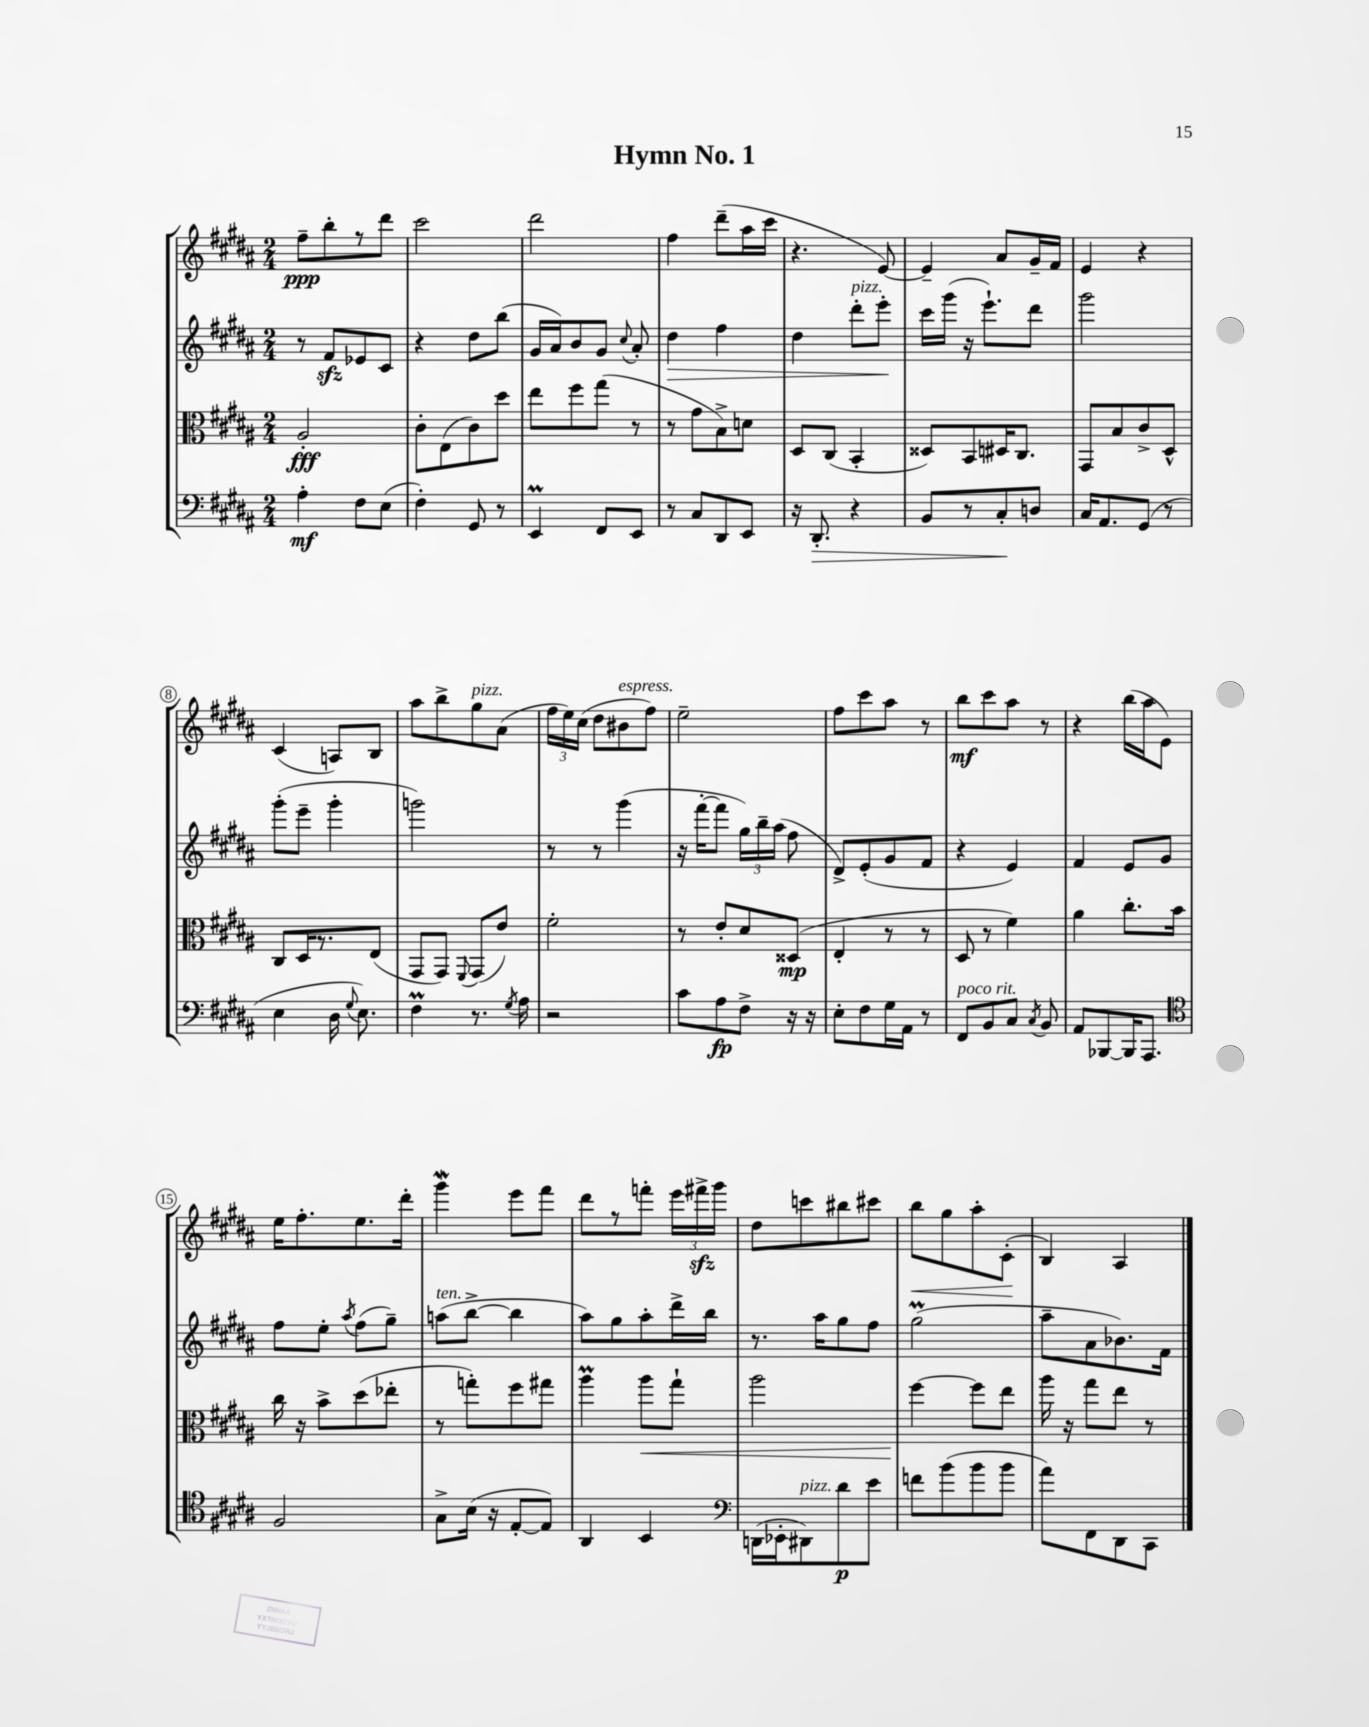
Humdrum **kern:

**kern	**kern	**kern	**kern
*staff4	*staff3	*staff2	*staff1
*clefF4	*clefC3	*clefG2	*clefG2
*k[f#c#g#d#a#]	*k[f#c#g#d#a#]	*k[f#c#g#d#a#]	*k[f#c#g#d#a#]
*M2/4	*M2/4	*M2/4	*M2/4
4A#'	2A#'	8r	8ff#~
.	.	8f#	8bb'
8F#	.	8e-	8r
(8E	.	8c#	8ddd#
=	=	=	=
4F#')	8c#'	4r	2ccc#
.	(8E	.	.
8GG#	8c#)	8dd#	.
8r	8dd#	(8bb	.
=	=	=	=
4EE	8ee	16g#	2ddd#
.	.	16a#)	.
.	8ff#	8b	.
8FF#	(8gg#	8g#	.
.	.	8qqcc#	.
8EE	8r	8a#'	.
=	=	=	=
8r	8r	4dd#	4ff#
8C#	8g#	.	.
8DD#	8B^)	4ff#	(8ddd#~
8EE	8d	.	16aa#
.	.	.	16ccc#
=	=	=	=
16r	8D#	4dd#	4.r
8.DD#'	.	.	.
.	(8C#	.	.
4r	4BB'	8ddd#'	.
.	.	8eee'	[8e)
=	=	=	=
8BB	8D##)	16ccc#	4e~]
.	.	(16ggg#	.
8r	8BB	16r	.
.	.	8.eee`)	.
8C#'	16D#	.	8a#
.	8.C#	.	.
8D	.	8ddd#	16g#~
.	.	.	16f#
=	=	=	=
16C#	8GG#	2ggg#	4e
8.AA#	.	.	.
.	8B	.	.
(8GG#	8c#^	.	4r
8r	8D#^^	.	.
=	=	=	=
4E	8C#	(8ggg#'	(4c#
.	16D#	8eee~	.
.	8.r	.	.
16D#	.	4ggg#'	8A)
8qqG#	.	.	.
8.E)	.	.	.
.	(8E	.	8B
=	=	=	=
4F#	8GG#	2ggg)	8aa#
.	8GG#)	.	8bb^
.	8qqFF#	.	.
8.r	(8GG#	.	8gg#
.	8e)	.	(8a#
8qG#	.	.	.
16A#	.	.	.
=	=	=	=
2r	2f#'	8r	24ff#
.	.	.	24ee)
.	.	.	(24cc#
.	.	8r	8dd#
.	.	(4ggg#	8b#
.	.	.	8ff#)
=	=	=	=
8c#	8r	16r	2ee~
.	.	[16fff#'	.
8A#	8e'	8fff#]	.
8F#^	8d#	24gg#)	.
.	.	24bb~	.
.	.	(24aa#	.
16r	(8D##	8ff#	.
16r	.	.	.
=	=	=	=
8E'	4E'	8d#^)	8ff#
8F#	.	(8e'	8ccc#
16G#	8r	8g#	8aa#
16AA#	.	.	.
8r	8r	8f#	8r
=	=	=	=
8FF#	8D#	4r	8bb
8BB	8r	.	8ccc#
8C#	4f#)	4e)	8aa#
8qC#	.	.	.
8BB	.	.	8r
=	=	=	=
8AA#	4a#	4f#	4r
[8BBB-	.	.	.
16BBB-]	8.cc#'	8e	(16bb
8.AAA#	.	.	16aa#
.	.	8g#	8e)
.	16b	.	.
=	=	=	=
*clefC4	*	*	*
2F#	16cc#	8ff#	16ee
.	16r	.	8.ff#'
.	8b^	8ee'	.
.	.	8qaa#	.
.	(8dd#	(8ff#	8.ee
.	8ee-'	8gg#~)	.
.	.	.	16ddd#'
=	=	=	=
8G#^	8r	(8aa	4ggg#
(16B	8gg')	[8bb^	.
16r	.	.	.
[8E'	8ff#	4bb]	8eee
8E])	8gg#	.	8fff#
=	=	=	=
4AA#	4aa#	8aa#)	8ddd#
.	.	8gg#	8r
4BB	8aa#	8aa#'	8fff'
.	8gg#`	16ddd#^	24eee
.	.	.	24fff#^
.	.	16bb	.
.	.	.	24ggg#
=	=	=	=
*clefF4	*	*	*
(16DD	2aa#	8.r	8dd#
16EE-'	.	.	.
8DD#)	.	.	8ccc
.	.	16aa#	.
8d#	.	8gg#	8bb#
8e	.	8ff#	8ccc#
=	=	=	=
8f	[4ff#	(2gg#	8bb
(8b	.	.	8gg#
8b	8ff#]	.	8aa#'
8b	8ee	.	(8c#'
=	=	=	=
8a#)	16aa#	8aa#~	4B)
.	16r	.	.
8FF#	8gg#	8a#	.
8DD#	8ee	8.b-)	4A#
8CC#	8r	.	.
.	.	16f#	.
==	==	==	==
*-	*-	*-	*-
